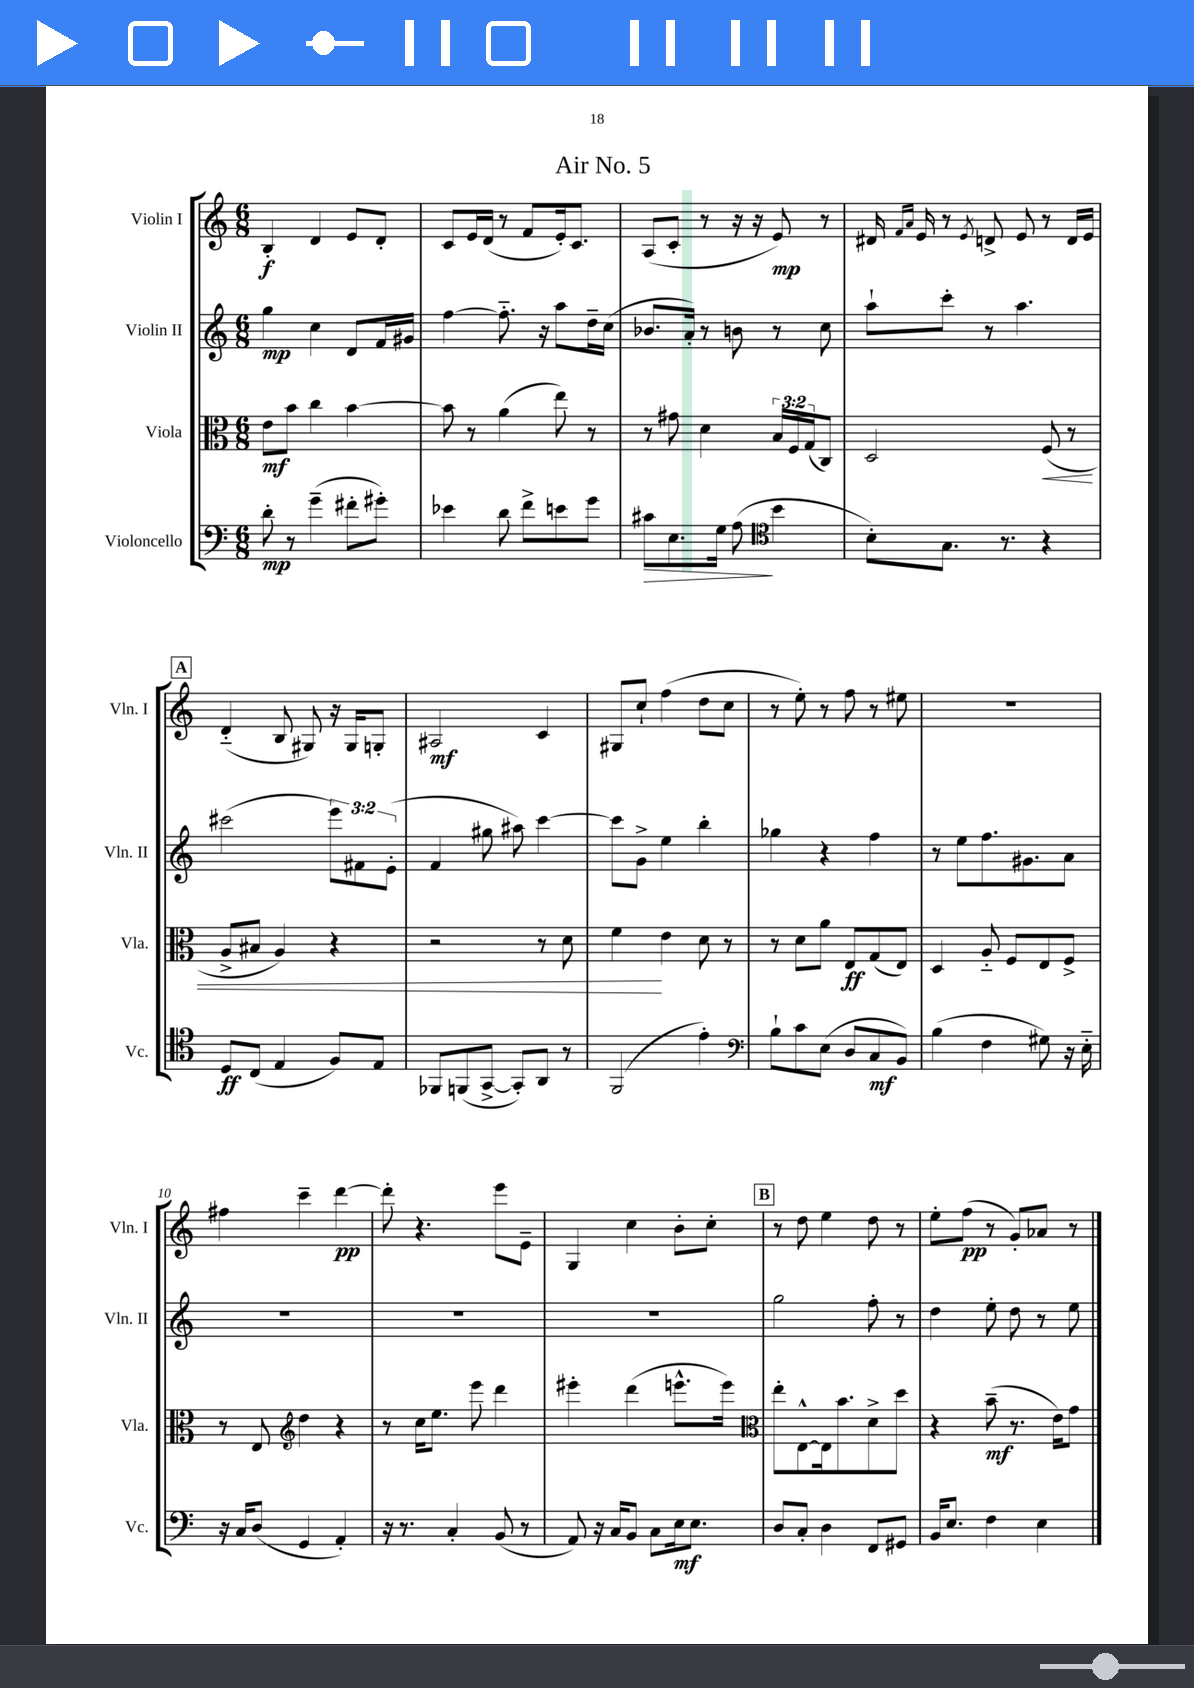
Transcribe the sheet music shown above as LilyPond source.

\header { title = "Air No. 5" }
<<
\new StaffGroup <<
\new Staff = "s0" \with { instrumentName = "Violin I" shortInstrumentName = "Vln. I" } {
    \clef treble \key c \major \numericTimeSignature \time 6/8
    b4-.\f d'4 e'8 d'8-. |
    c'8 e'16 d'16( r8 f'8 e'16-.) c'8. |
    a8( c'8-. r8 r16 r16 e'8\mp) r8 |
    dis'16 \grace { f'16 a'16 } e'16 r8 \acciaccatura { e'8 } d'8-> e'8 r8 d'16 e'16 |
    \mark \markup { \box "A" } d'4-_( b8 gis8) r16 gis16 g8-. |
    ais2\mf c'4 |
    gis8 c''8-! f''4( d''8 c''8 |
    r8 e''8-.) r8 f''8 r8 eis''8 |
    R2. |
    fis''4 c'''4-- d'''4~\pp |
    d'''8-. r4. e'''8 e'8-- |
    g4 c''4 b'8-. c''8-. |
    \mark \markup { \box "B" } r8 d''8 e''4 d''8 r8 |
    e''8-. f''8\pp( r8 g'8-.) aes'8 r8 \bar "|." |
}
\new Staff = "s1" \with { instrumentName = "Violin II" shortInstrumentName = "Vln. II" } {
    \clef treble \key c \major \numericTimeSignature \time 6/8 \override Staff.TupletNumber.text = #tuplet-number::calc-fraction-text
    g''4\mp c''4 d'8 f'16 gis'16 |
    f''4~ f''8.-_ r16 a''8 d''16-- c''16( |
    bes'8. a'16-.) r8 b'8 r8 c''8 |
    a''8-! c'''8-. r8 a''4. |
    \mark \markup { \box "A" } cis'''2( \tuplet 3/2 { e'''8) fis'8 e'8-.( } |
    f'4 gis''8 ais''8) c'''4~ |
    c'''8 g'8-> e''4 b''4-. |
    ges''4 r4 f''4 |
    r8 e''8 f''8. gis'8. a'8 |
    R2. |
    R2. |
    R2. |
    \mark \markup { \box "B" } g''2 f''8-. r8 |
    d''4 e''8-. d''8 r8 e''8 \bar "|." |
}
\new Staff = "s2" \with { instrumentName = "Viola" shortInstrumentName = "Vla." } {
    \clef alto \key c \major \numericTimeSignature \time 6/8 \override Staff.TupletNumber.text = #tuplet-number::calc-fraction-text
    e'8\mf b'8 c''4 b'4~ |
    b'8 r8 a'4( e''8) r8 |
    r8 gis'8 d'4 \tuplet 3/2 { b16 f16 g16( } c8) |
    d2 f8\<( r8 |
    \mark \markup { \box "A" } a8-> bis8 a4) r4 |
    r2 r8 d'8 |
    f'4\! e'4 d'8 r8 |
    r8 d'8 a'8 e8\ff g8( e8) |
    d4 a8-_ f8 e8 f8-> |
    r8 e8 \clef treble d''4 r4 |
    r8 c''16 e''8. e'''8 d'''4 |
    eis'''4-. d'''4( e'''8.-^ e'''16) |
    \mark \markup { \box "B" } \clef alto e''8-. e8~-^ e16 b'8. d'8-> d''8 |
    r4 b'8--\mf( r8. e'16) g'8 \bar "|." |
}
\new Staff = "s3" \with { instrumentName = "Violoncello" shortInstrumentName = "Vc." } {
    \clef bass \key c \major \numericTimeSignature \time 6/8
    d'8-.\mp r8 g'4--( fis'8-. gis'8-.) |
    ees'4 d'8 f'8-> e'8 g'8 |
    cis'8\> e8. g16 a8\!( \clef tenor b'4 |
    b8-.) g8. r8. r4 |
    \mark \markup { \box "A" } d8\ff c8( e4 f8) e8 |
    fes,8 f,8( g,8~-> g,8-.) a,8 r8 |
    f,2( e'4-.) |
    \clef bass b8-! c'8 e8( d8 c8\mf b,8) |
    b4( f4 gis8) r16 e16-_ |
    r16 c16 d8( g,4 a,4-.) |
    r16 r8. c4-. b,8( r8 |
    a,8) r16 c16 b,8 c8 e16\mf e8. |
    \mark \markup { \box "B" } d8 c8-. d4 f,8 gis,8 |
    b,16 e8. f4 e4 \bar "|." |
}
>>
>>
